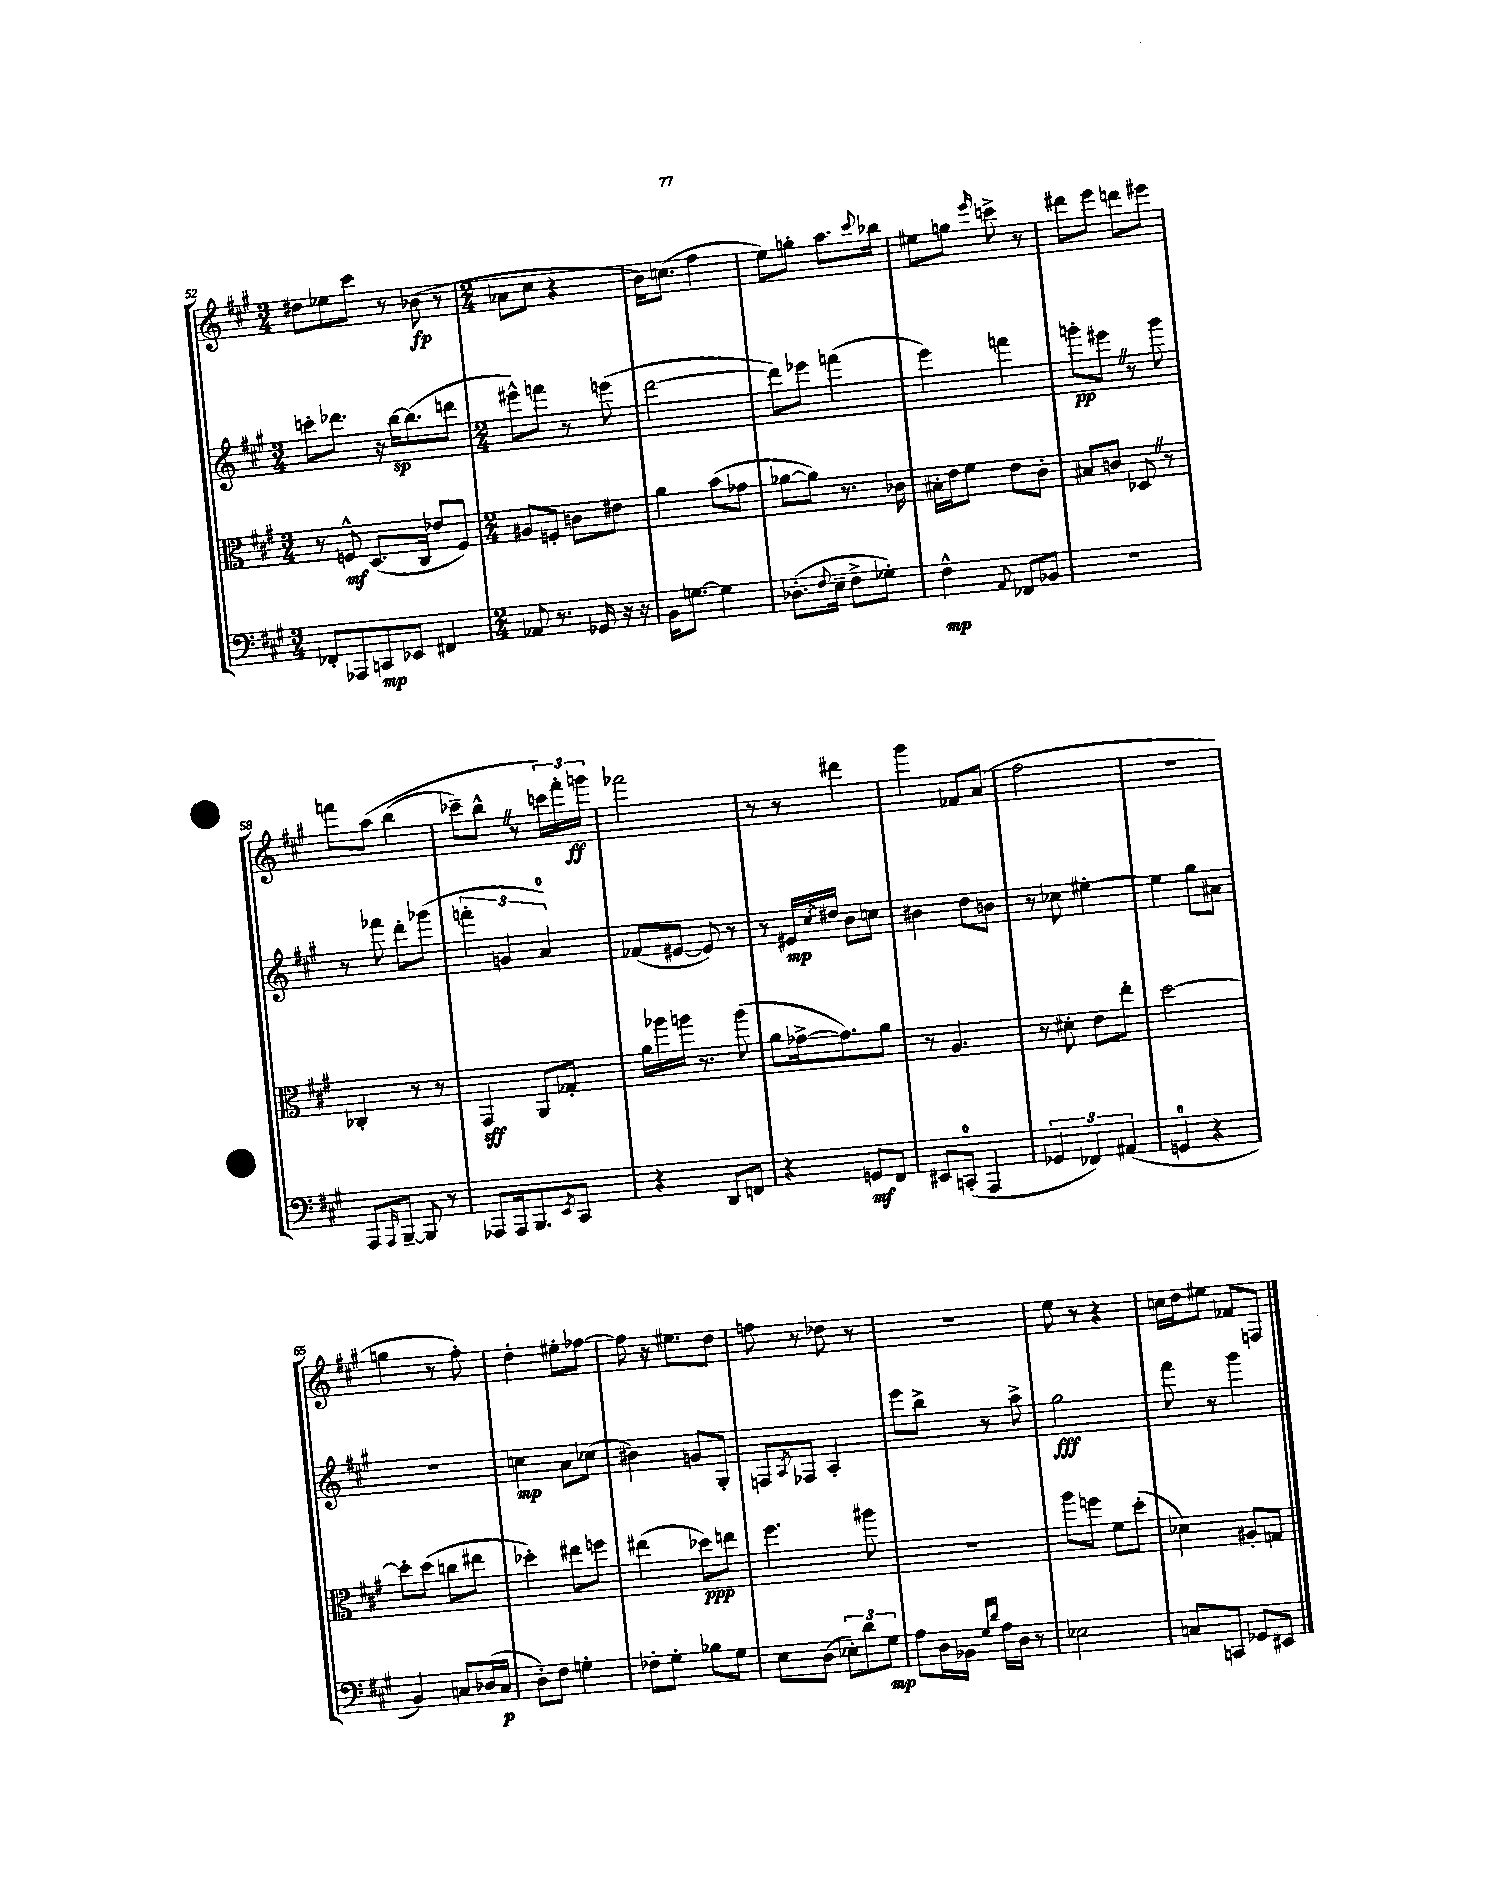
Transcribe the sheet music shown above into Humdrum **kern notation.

**kern	**kern	**kern	**kern
*staff4	*staff3	*staff2	*staff1
*clefF4	*clefC3	*clefG2	*clefG2
*k[f#c#g#]	*k[f#c#g#]	*k[f#c#g#]	*k[f#c#g#]
*M3/4	*M3/4	*M3/4	*M3/4
8FF-'/L	8r	8ccc'\L	8dd#\L
8AAA-/	8F^^/	8.ddd-\J	8ee-\
8CC/	(8.D/L	.	8ccc#\J
.	.	16r	.
8EE-/J	.	[16bb\LK	8r
.	16C#/Jk	(8.bb\]	.
4FF#/	8e-/L	.	(8b-\
.	8F/J)	8ddd\J	8r
=	=	=	=
*M2/4	*M2/4	*M2/4	*M2/4
8AA-/	8A#/L	8eee#^^\L)	8a-\L
8.r	8F'/J	8fff\J	8cc#\J
.	8c\L	8r	4r
16GG-/	.	.	.
16r	8e#\J	(8eee\	.
16r	.	.	.
=	=	=	=
16BB\LK	4a\	[2ddd\	16b\LK)
[8.G\J	.	.	(8.cc\J
4G\]	(8b\L	.	4ff#\
.	8g-\J	.	.
=	=	=	=
(8.D-'\L	[8a-\L	8ddd\]L)	8ee\L)
.	8a-\]J)	8eee-\J	8gg'\J
8qqF#/	.	.	.
16E~\Jk	.	.	.
8F#^\L	8.r	(4fff\	8.aa\L
8G-'\J)	.	.	.
.	.	.	8qqccc#/
.	16c-\	.	16bb-\Jk
=	=	=	=
4F#^^\	16B#'\LL	4eee\)	8ee#\L
.	16e\J	.	.
.	8f#\J	.	8gg\J
8qqAA/	.	.	16qqeee/
8FF-/L	8e\L	4fff\	8ccc^\
8BB-/J	8c#'\J	.	8r
=	=	=	=
2r	8B#/L	8ggg'\L	8ddd#\L
.	8c/J	8eee#\J	8eee\J
.	8D-/	8r	8ddd\L
.	8r	8ggg\	8eee#\J
=	=	=	=
8AAA/L	4C-'/	8r	8fff\L
16qqAAA/	.	.	.
[8BBB~/J	.	8fff-\	&(8aa\J
8BBB/]	8r	8ddd'\L	(4bb\
8r	8r	(8ggg-\J	.
=	=	=	=
8AAA-/L	4GG#/	6fff'\	8ccc-~\L)
16AAA-/k	.	.	8bb^^\J
.	.	6g/	.
8.BBB/	.	.	.
.	8AA/L	.	8r
.	.	6a/)	.
8qEE/	.	.	.
8CC#/J	8G-'/J	.	24ccc\LL&)
.	.	.	24fff#'\
.	.	.	24ggg\JJ
=	=	=	=
4r	16a\LL	(8f-/L	2fff-\
.	16aa-\	.	.
.	16aa\JJ	[8e#/J	.
.	8.r	.	.
8DD/L	.	8e#/])	.
8FF/J	(8aa\	8r	.
=	=	=	=
4r	8a\L	8r	8r
.	[16g-^\k	16e#/LL	8r
.	.	8qcc#/	.
.	8.g-\])	16dd#/JJ	.
8GG/L	.	8b\L	4ddd#\
8FF#/J	8a\J	8cc\J	.
=	=	=	=
8EE#/L	8r	4b#\	4ggg#\
(8CC'/J	4.A/	.	.
4AAA/	.	8dd\L	8f-/L
.	.	8b\J	(8a/J
=	=	=	=
6GG-/	8r	8r	2ff#\
.	8d#'\	8cc-\	.
6FF-/)	.	.	.
.	8e\L	[4ee#'\	.
(6AA#/	.	.	.
.	8ee'\J	.	.
=	=	=	=
4GG/	[2dd\	4ee#\]	2r
4r	.	8gg#\L	.
.	.	8a#\J	.
=	=	=	=
4BB/)	8dd'\]L	2r	4gg\
.	(8dd\J	.	.
8C/L	8cc\L	.	8r
(16D-/L	8ee#\J	.	8ff#'\)
16C/JJ	.	.	.
=	=	=	=
8D'\L)	4dd-'\)	4cc\	4dd'\
8F#\J	.	.	.
4G'\	8ee#\L	8a\L	8ee#'\L
.	8ff\J	(8cc-\J	[8ff-\J
=	=	=	=
8F-'\L	(4ee#\	4b#\)	8ff-\]
8G#'\J	.	.	16r
.	.	.	8.ee#\L
8B-\L	8dd-\L)	8g/L	.
8G#\J	8ee\J	8G#'/J	8dd\J
=	=	=	=
8E\L	4.ff#\	8F/L	8ff\
.	.	8qA/	.
(8D\J	.	8F-/J	8r
12E-'\L)	.	4A'/	8dd-\
12d\	.	.	.
.	8aa#\	.	8r
12G#\J	.	.	.
=	=	=	=
8A\L	2r	8eee\L	2r
16D\L	.	8bb^\J	.
16BB-\JJ	.	.	.
16qqG#/LL	.	.	.
16qqd/JJ	.	.	.
16A\LL	.	8r	.
16D\JJ	.	.	.
8r	.	8aa^\	.
=	=	=	=
2E-\	8aa\L	2gg#\	8ee\
.	8ff\J	.	8r
.	8f#\L	.	4r
.	(8dd'\J	.	.
=	=	=	=
8C/L	4d-\)	8fff#\	16cc\LL
.	.	.	16dd\J
8CC/J	.	8r	8ee#\J
8GG-/L	8A#'/L	4ggg#\	8f-/L
8EE#/J	8G/J	.	8F/J
==	==	==	==
*-	*-	*-	*-
